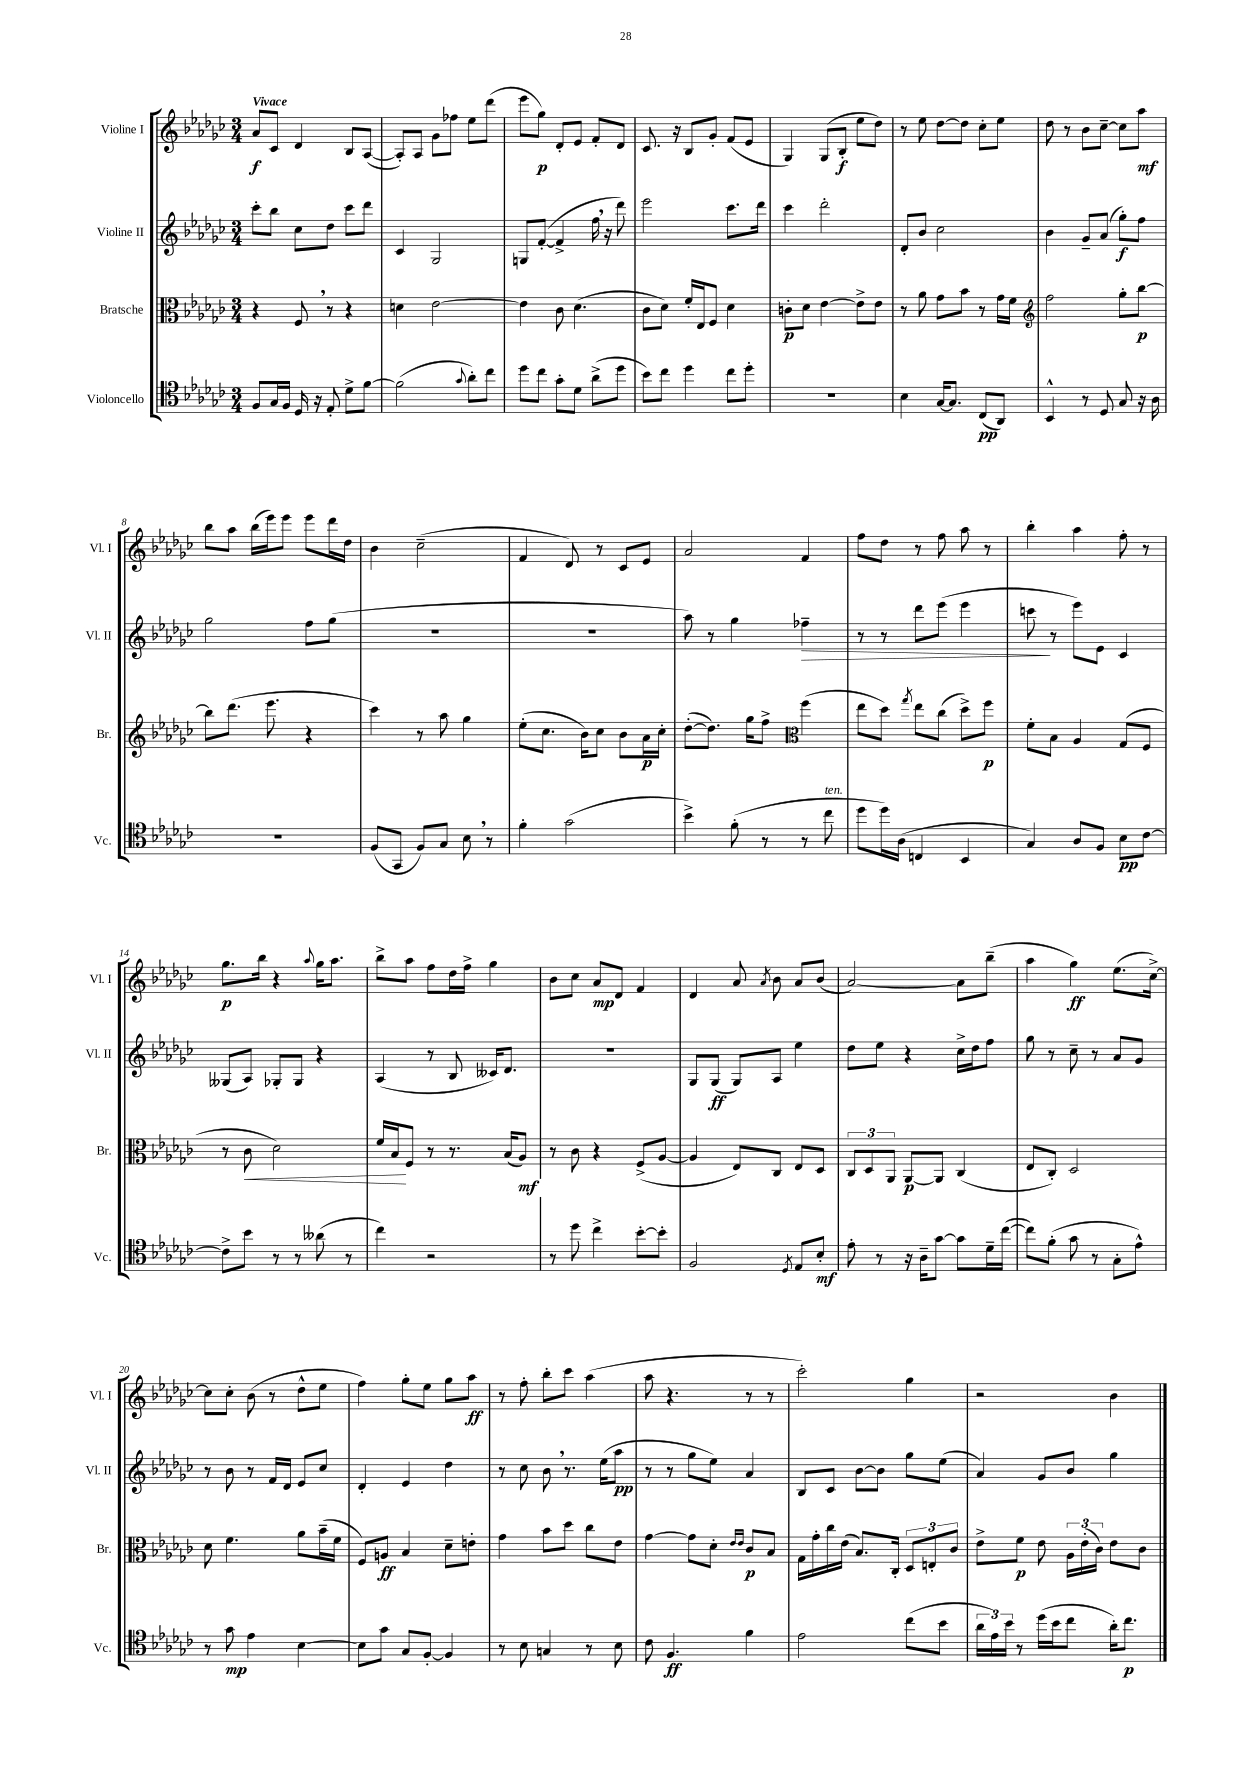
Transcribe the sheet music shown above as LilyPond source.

<<
\new StaffGroup <<
\new Staff = "s0" \with { instrumentName = "Violine I" shortInstrumentName = "Vl. I" } {
    \clef treble \key ges \major \numericTimeSignature \time 3/4 \tempo "Vivace"
    \autoBeamOff aes'8[\f ces'8] des'4 bes8[ aes8]~( |
    aes8[-.) aes8] ges'8[ fes''8] ees''8[ des'''8]( |
    ees'''8[ ges''8]\p) des'8[-. ees'8] f'8[-. des'8] |
    ces'8. r16 bes8[ ges'8]-. f'8[( ees'8] |
    ges4) ges8[( bes8]-.\f ees''8[ des''8]) |
    r8 ees''8 des''8[~ des''8] ces''8[-. ees''8] |
    des''8 r8 bes'8[ ces''8]~-- ces''8[ aes''8]\mf |
    bes''8[ aes''8] bes''16[( ees'''16) ees'''8] ees'''8[ des'''16 des''16] |
    bes'4 ces''2--( |
    f'4 des'8) r8 ces'8[ ees'8] |
    aes'2 f'4 |
    f''8[ des''8] r8 f''8 aes''8 r8 |
    bes''4-. aes''4 f''8-. r8 |
    ges''8.[\p bes''16] r4 \appoggiatura { aes''8 } ges''16[ aes''8.] |
    bes''8[-> aes''8] f''8[ des''16 f''16]-> ges''4 |
    bes'8[ ces''8] aes'8[\mp des'8] f'4 |
    des'4 aes'8 \acciaccatura { aes'8 } bes'8 aes'8[ bes'8]( |
    aes'2~) aes'8[ bes''8]--( |
    aes''4 ges''4\ff) ees''8.[( ces''16]~->) |
    ces''8[ ces''8]-. bes'8( r8 des''8[-^ ees''8] |
    f''4) ges''8[-. ees''8] ges''8[ aes''8]\ff |
    r8 f''8-. bes''8[-. ces'''8] aes''4( |
    aes''8 r4. r8 r8 |
    ces'''2-.) ges''4 |
    r2 bes'4 \bar "|." |
}
\new Staff = "s1" \with { instrumentName = "Violine II" shortInstrumentName = "Vl. II" } {
    \clef treble \key ges \major \numericTimeSignature \time 3/4
    \autoBeamOff ces'''8[-. bes''8] ces''8[ des''8] ces'''8[ des'''8] |
    ces'4 ges2 |
    g8[ f'8]~-.( f'4-> f''16 \breathe r16 des'''8) |
    ees'''2 ces'''8.[ des'''16] |
    ces'''4 des'''2-. |
    des'8[-. bes'8] ces''2 |
    bes'4 ges'8[-- aes'8]( ges''8[-.\f) f''8] |
    ges''2 f''8[ ges''8]( |
    R2. |
    R2. |
    aes''8) r8 ges''4 fes''4--\> |
    r8 r8 des'''8[ ees'''8]( ees'''4 |
    c'''8\! r8 ees'''8[) ees'8] ces'4 |
    geses8[( aes8]) ges8[-. ges8] r4 |
    aes4( r8 bes8 ceses'16[) des'8.] |
    R2. |
    ges8[ ges8]\ff( ges8[) aes8] ees''4 |
    des''8[ ees''8] r4 ces''16[-> des''16 f''8] |
    ges''8 r8 ces''8-- r8 aes'8[ ges'8] |
    r8 bes'8 r8 f'16[ des'16] ees'8[ ces''8] |
    des'4-. ees'4 des''4 |
    r8 ces''8 bes'8 \breathe r8. ees''16[( aes''8]\pp |
    r8 r8 ges''8[ ees''8]) aes'4 |
    bes8[ ces'8] bes'8[~ bes'8] ges''8[ ees''8]( |
    aes'4) ges'8[ bes'8] ges''4 \bar "|." |
}
\new Staff = "s2" \with { instrumentName = "Bratsche" shortInstrumentName = "Br." } {
    \clef alto \key ges \major \numericTimeSignature \time 3/4
    \autoBeamOff r4 f8 \breathe r8 r4 |
    d'4 ees'2~ |
    ees'4 ces'8 des'4.( |
    ces'8[ des'8]) f'16[-. ees16 f8] des'4 |
    c'8[-.\p des'8] ees'4~ ees'8[-> ees'8] |
    r8 aes'8 ges'8[ bes'8] r8 ges'16[ f'16] |
    \clef treble f''2 ges''8[-. bes''8]~\p |
    bes''8[ des'''8.]( ees'''8. r4 |
    ces'''4) r8 aes''8 ges''4 |
    ees''8[-.( ces''8.] bes'16[) ces''8] bes'8[ aes'16\p ces''16]-. |
    des''8[~-.( des''8.]) ges''16[ f''8]-> \clef alto f''4( |
    ees''8[ des''8]) \acciaccatura { ges''8 } ees''8[ ces''8]( des''8[->) f''8]\p |
    f'8[-. bes8] aes4 ges8[( f8] |
    r8 ces'8\< des'2) |
    f'16[ bes16\! f8] r8 r8. bes16[( aes8]\mf) |
    r8 ces'8 r4 f8[->( aes8]~ |
    aes4 ees8[) ces8] ees8[ des8] |
    \tuplet 3/2 { ces8[ des8 aes,8] } aes,8[~\p aes,8] ces4( |
    ees8[ ces8]-.) des2 |
    des'8 f'4. aes'8[ bes'16--( f'16] |
    f8[) a8]\ff bes4 des'8[-- e'8]-. |
    ges'4 bes'8[ des''8] ces''8[ ees'8] |
    ges'4~ ges'8[ des'8]-. \grace { ees'16[ ees'16] } ces'8[\p bes8] |
    ges16[ ges'16-. ces''16 ees'16]( bes8.[) ces16]-. \tuplet 3/2 { des8[ e8-. ces'8] } |
    ees'8[-> f'8]\p ees'8 \tuplet 3/2 { aes16[ ees'16-.( ces'16]) } ees'8[ ces'8] \bar "|." |
}
\new Staff = "s3" \with { instrumentName = "Violoncello" shortInstrumentName = "Vc." } {
    \clef tenor \key ges \major \numericTimeSignature \time 3/4
    \autoBeamOff f8[ ges16 f16] des16 r16 ees8-. des'8[-> f'8]~ |
    f'2( \appoggiatura { ges'8 } aes'8[-.) ces''8] |
    des''8[ ces''8] ges'8[-. des'8] aes'8[->( des''8] |
    bes'8[) ces''8] des''4 ces''8[ des''8]-. |
    R2. |
    bes4 ges16[~ ges8.] ces8[\pp( aes,8]) |
    bes,4-^ r8 des8 ges8 r16 aes16 |
    R2. |
    f8[( ges,8] f8[) ges8] bes8 \breathe r8 |
    f'4-. ges'2( |
    bes'4->) f'8-.( r8 r8 ces''8^\markup { \italic "ten." } |
    des''8[ des''16) aes16]( c4 bes,4 |
    ges4) aes8[ f8] bes8[\pp ces'8]~ |
    ces'8[-> bes'8] r8 r8 aeses'8( r8 |
    ces''4) r2 |
    r8 des''8 ces''4-> bes'8[~-. bes'8]-. |
    f2 \acciaccatura { des8 } ees8[ bes8]-.\mf |
    ees'8-. r8 r16 aes16[-- ges'8]~ ges'8[ des'16-- ces''16]~( |
    ces''8[) f'8]-.( ges'8 r8 ges8[-. ees'8]-^) |
    r8 ges'8\mp ees'4 bes4~ |
    bes8[ ges'8] ges8[ f8]~-. f4 |
    r8 bes8 g4 r8 bes8 |
    ces'8 f4.\ff f'4 |
    ees'2 ces''8[( bes'8] |
    \tuplet 3/2 { aes'16[ ees'16) bes'16] } r8 des''16[( bes'16 ces''8] aes'16[-.) ces''8.]\p \bar "|." |
}
>>
>>
